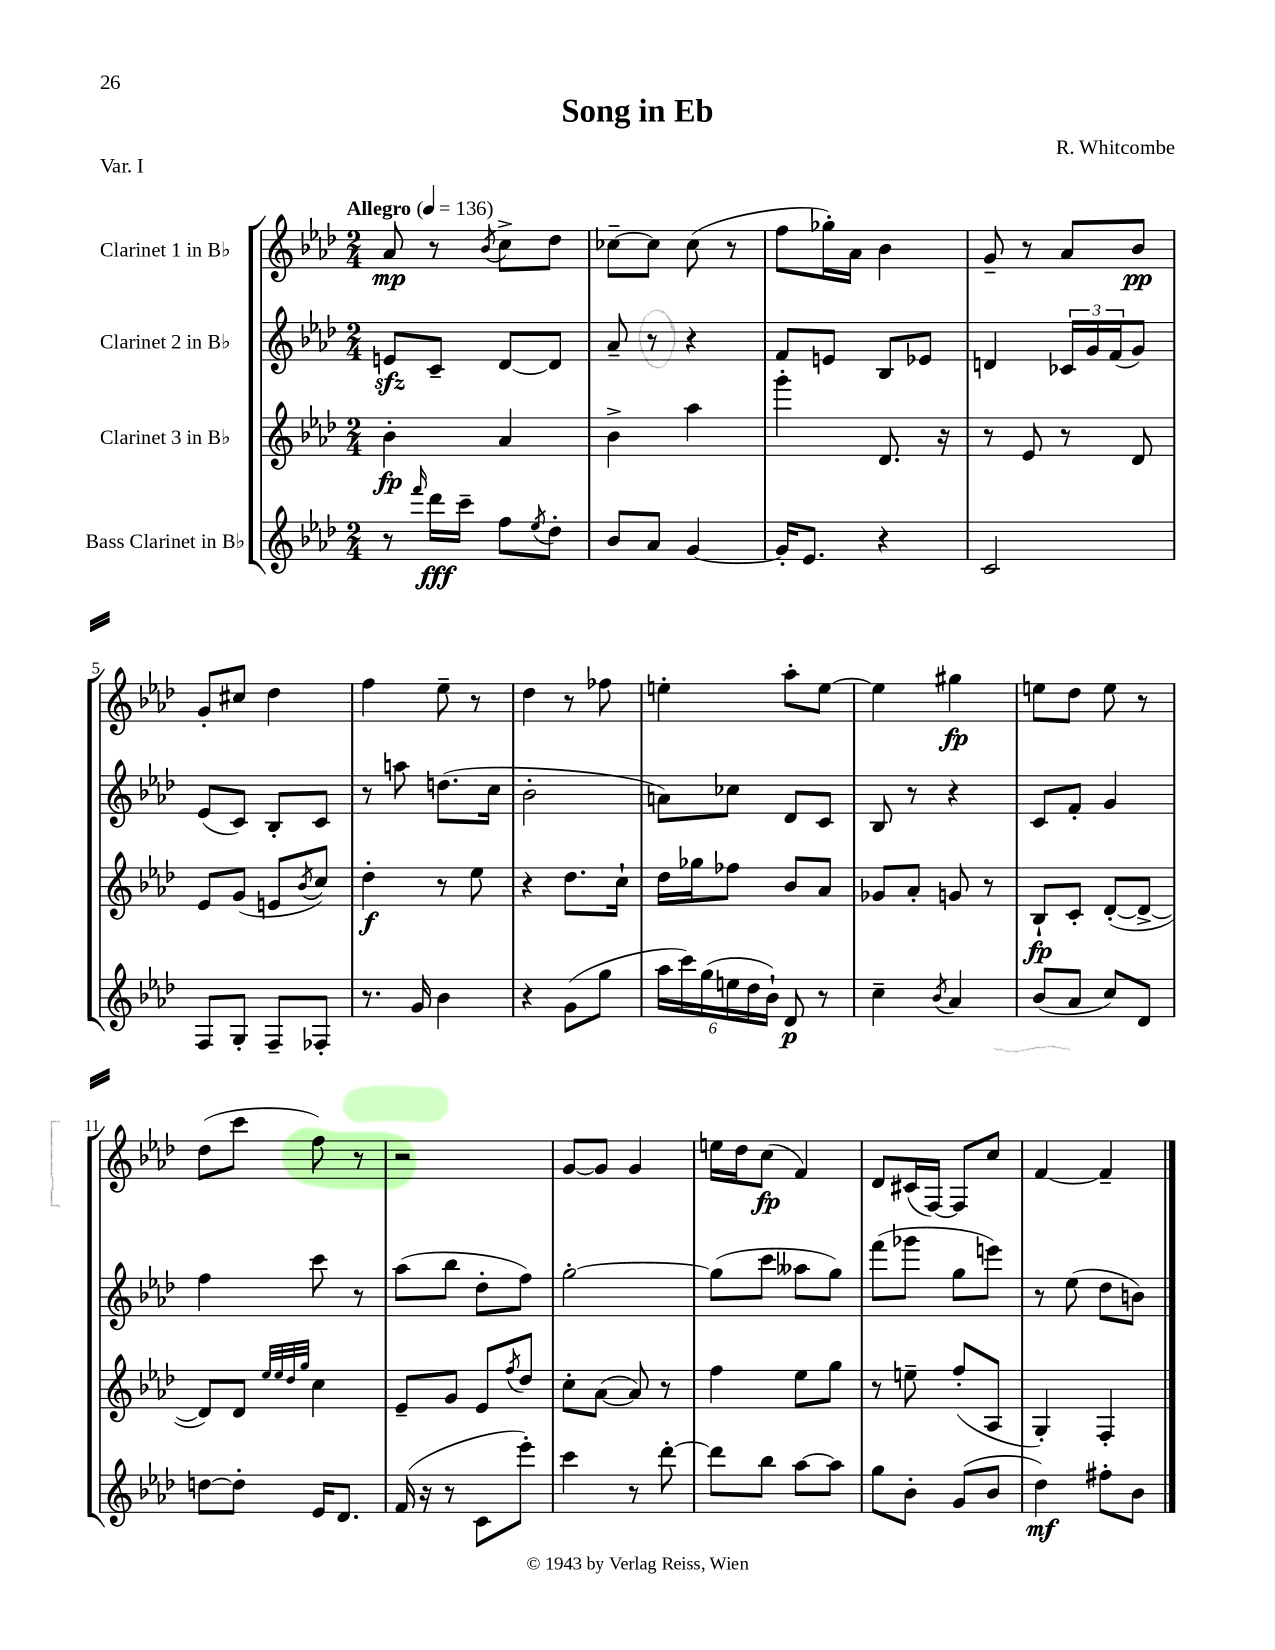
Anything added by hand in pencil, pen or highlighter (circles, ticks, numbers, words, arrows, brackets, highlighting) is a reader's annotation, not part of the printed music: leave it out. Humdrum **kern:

**kern	**kern	**kern	**kern
*staff4	*staff3	*staff2	*staff1
*clefG2	*clefG2	*clefG2	*clefG2
*k[b-e-a-d-]	*k[b-e-a-d-]	*k[b-e-a-d-]	*k[b-e-a-d-]
*M2/4	*M2/4	*M2/4	*M2/4
*MM136	*MM136	*MM136	*MM136
8r	4b-'\	8e/L	8a-/
16qqfff/	.	.	.
16ddd-\LL	.	8c~/J	8r
16ccc~\JJ	.	.	.
.	.	.	8qb-/
8ff\L	4a-/	[8d-/L	8cc^\L
8qee-/	.	.	.
8dd-'\J	.	8d-/]J	8dd-\J
=	=	=	=
8b-/L	4b-^\	8a-~/	[8cc-~\L
8a-/J	.	8r	8cc-\]J
[4g/	4aa-\	4r	(8cc-\
.	.	.	8r
=	=	=	=
16g'/]LK	4ggg'\	8f/L	8ff\L
8.e-/J	.	.	.
.	.	8e/J	16gg-'\L)
.	.	.	16a-\JJ
4r	8.d-/	8B-/L	4b-\
.	.	8e-/J	.
.	16r	.	.
=	=	=	=
2c/	8r	4d/	8g~/
.	8e-/	.	8r
.	8r	24c-/LL	8a-/L
.	.	24g/	.
.	.	(24f/J	.
.	8d-/	8g/J)	8b-/J
=	=	=	=
8F/L	8e-/L	(8e-/L	8g'/L
8G'/J	(8g/J	8c/J)	8cc#/J
8F~/L	8e/L	8B-'/L	4dd-\
.	8qb-/	.	.
8F-'/J	8cc/J)	8c/J	.
=	=	=	=
8.r	4dd-'\	8r	4ff\
.	.	8aa\	.
16g/	.	.	.
4b-\	8r	(8.dd\L	8ee-~\
.	8ee-\	.	8r
.	.	16cc\Jk	.
=	=	=	=
4r	4r	2b-'\	4dd-\
(8g\L	8.dd-\L	.	8r
8gg\J	.	.	8ff-\
.	16cc`\Jk	.	.
=	=	=	=
24aa-\LL	16dd-\LL	8a\L)	4ee'\
24ccc\)	.	.	.
.	16gg-\J	.	.
(24gg\	.	.	.
24ee\	8ff-\J	8cc-\J	.
24dd-\	.	.	.
24b-`\JJ)	.	.	.
8d-/	8b-/L	8d-/L	8aa-'\L
8r	8a-/J	8c/J	[8ee\J
=	=	=	=
4cc~\	8g-/L	8B-/	4ee\]
.	8a-'/J	8r	.
8qb-/	.	.	.
4a-/	8g/	4r	4gg#\
.	8r	.	.
=	=	=	=
(8b-/L	8B-`/L	8c/L	8ee\L
8a-/J	8c'/J	8f'/J	8dd-\J
8cc/L)	([8d-'/L	4g/	8ee\
8d-/J	8d-^/_J	.	8r
=	=	=	=
[8dd\L	8d-/]L)	4ff\	(8dd-\L
8dd'\]J	8d-/J	.	8ccc\J
.	32qqee-/LLL	.	.
.	32qqee-/	.	.
.	32qqdd-/	.	.
.	32qqgg/JJJ	.	.
16e-/LK	4cc\	8ccc\	8ff\)
8.d-/J	.	.	.
.	.	8r	8r
=	=	=	=
(16f/	8e-~/L	(8aa-\L	2r
16r	.	.	.
8r	8g/J	8bb-\J	.
8c\L	8e-/L	8dd-'\L	.
.	8qff/	.	.
8eee-'\J)	8dd-/J	8ff\J)	.
=	=	=	=
4ccc\	8cc'\L	[2gg'\	[8g/L
.	([8a-\J	.	8g/]J
8r	8a-/])	.	4g/
[8ddd-'\	8r	.	.
=	=	=	=
8ddd-\]L	4ff\	(8gg\]L	16ee\LL
.	.	.	16dd-\J
8bb-\J	.	8ccc\J	(8cc\J
[8aa-\L	8ee-\L	8aa--\L	4f/)
8aa-\]J	8gg\J	8gg\J)	.
=	=	=	=
8gg\L	8r	(8fff\L	8d-/L
8b-'\J	8ee~\	8ggg-\J	(16c#/L
.	.	.	[16F/JJ)
(8g/L	(8ff'/L	8gg\L	8F/]L
8b-/J	8A-/J	8eee\J)	8cc/J
=	=	=	=
4dd-\)	4G'/)	8r	[4f/
.	.	(8ee-\	.
8ff#'\L	4F'/	8dd-\L	4f~/]
8b-\J	.	8b\J)	.
==	==	==	==
*-	*-	*-	*-
